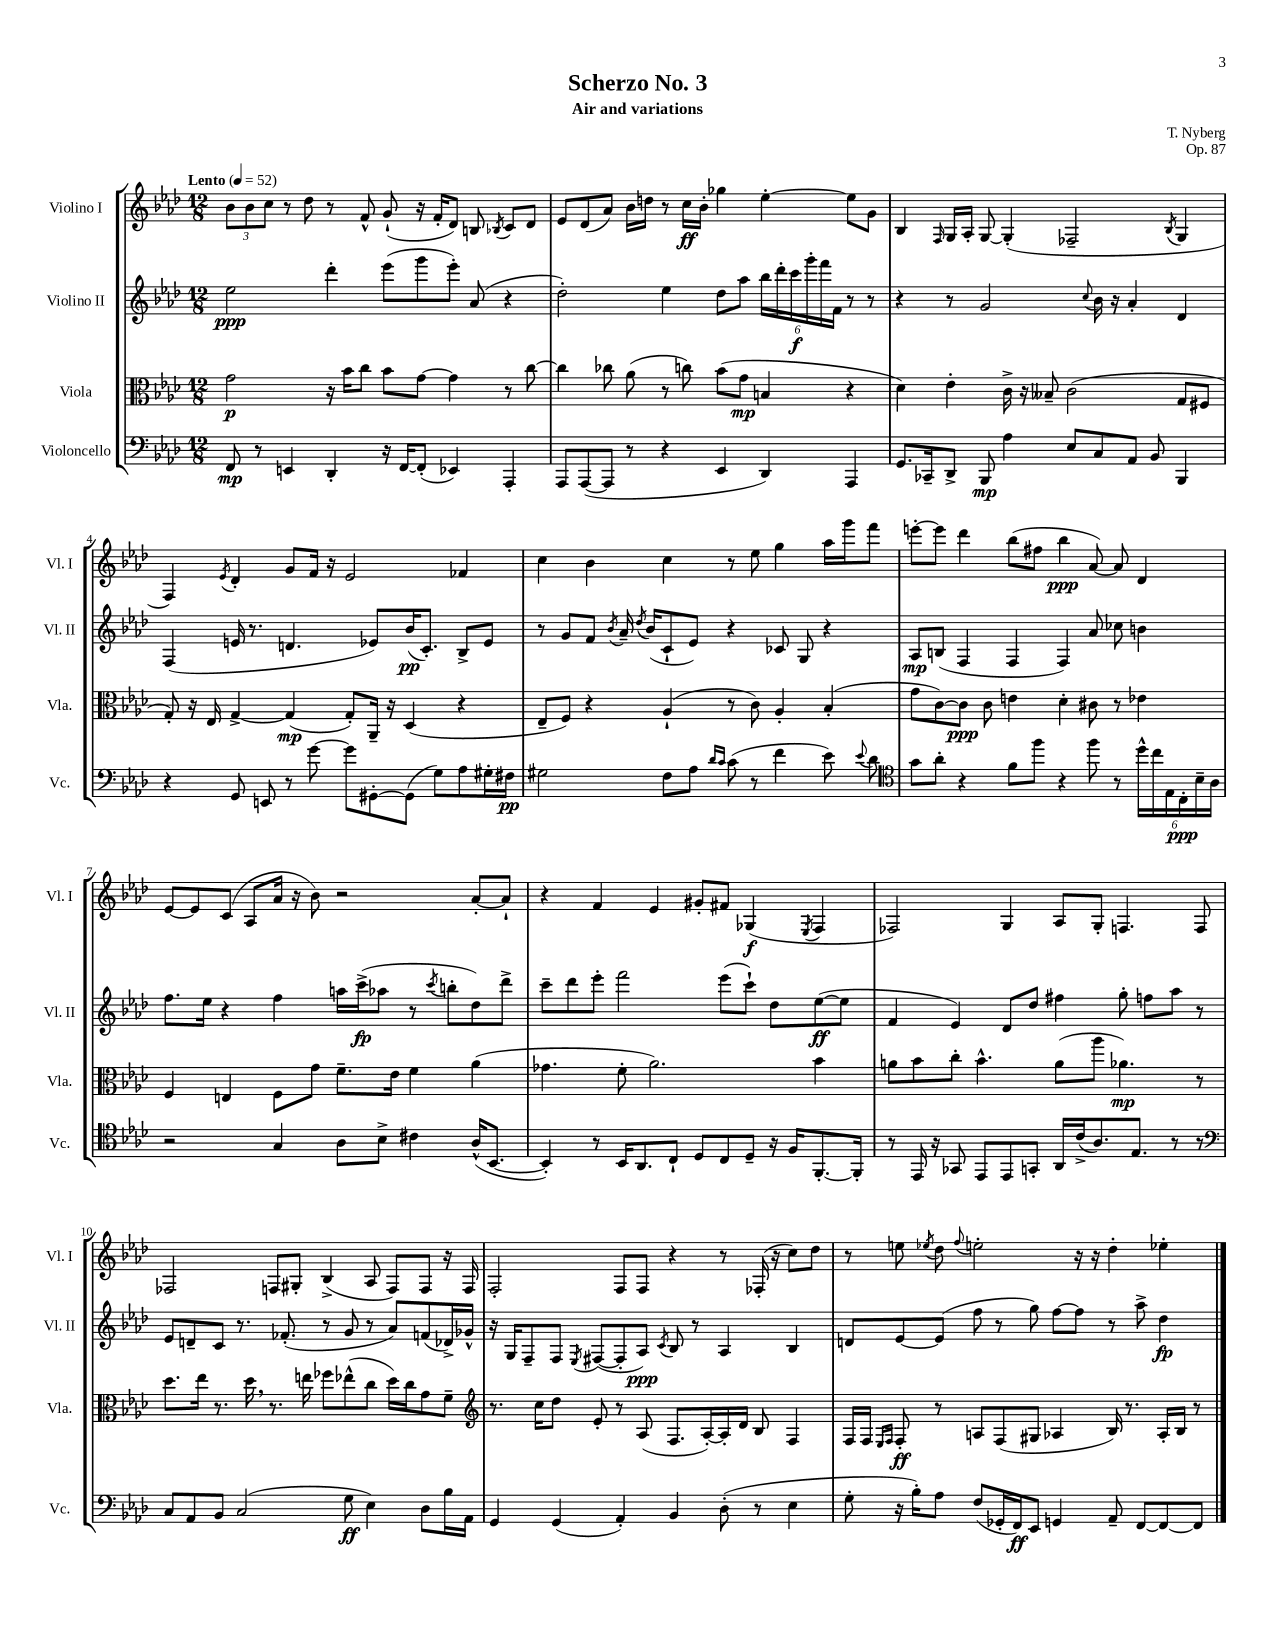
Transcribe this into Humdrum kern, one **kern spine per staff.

**kern	**kern	**kern	**kern
*staff4	*staff3	*staff2	*staff1
*clefF4	*clefC3	*clefG2	*clefG2
*k[b-e-a-d-]	*k[b-e-a-d-]	*k[b-e-a-d-]	*k[b-e-a-d-]
*M12/8	*M12/8	*M12/8	*M12/8
*MM52	*MM52	*MM52	*MM52
8FF	2g	2ee-	12b-
.	.	.	12b-
8r	.	.	.
.	.	.	12cc
4EE	.	.	8r
.	.	.	8dd-
4DD-'	16r	4ddd-'	8r
.	16b-	.	.
.	8cc	.	8f^^
16r	8b-	(8eee-	(8g`
[16FF	.	.	.
(8FF']	[8g	8ggg	16r
.	.	.	16f'
4EE-)	4g]	8eee-')	8d-)
.	.	(8a-	8B
.	.	.	8qB-
4AAA-'	8r	4r	8c
.	[8cc	.	8d-
=	=	=	=
8AAA-	4cc]	2dd-')	8e-
([8AAA-	.	.	(8d-
8AAA-]	8cc-	.	8a-)
8r	(8a-	.	16b-
.	.	.	16dd
4r	8r	4ee-	8r
.	8cc)	.	16cc
.	.	.	16b-'
4EE-	(8b-	8dd-	4gg-
.	8g	8aa-	.
4DD-)	4B	24bb-	[4ee-'
.	.	24ddd-'	.
.	.	24ccc	.
.	.	24ggg'	.
.	.	24fff	.
.	.	24f	.
4AAA-	4r	8r	8ee-]
.	.	8r	8g
=	=	=	=
8.GG	4d-)	4r	4B-
16CC-~	.	.	.
.	.	.	16qqF
8DD-^	4e-'	8r	16G
.	.	.	16A-'
8BBB-	.	2g	[8G
4A-	16c^	.	(4G']
.	16r	.	.
.	8B--~	.	.
8E-	(2c	.	2F-~
.	.	8qqcc	.
8C	.	16b-	.
.	.	16r	.
8AA-	.	4a-'	.
8BB-	.	.	.
.	.	.	8qB-
4BBB-	8G	4d-	4G
.	8F#	.	.
=	=	=	=
4r	8G')	(4F	4F)
.	16r	.	.
.	16E-	.	.
.	.	.	8qe-
8GG	[4G^	16e	4d-'
.	.	8.r	.
8EE	.	.	.
8r	(4G]	4.d	8g
[8g	.	.	16f
.	.	.	16r
8g]	8G')	.	2e-
[8GG#'	16AA-~	8e-)	.
.	16r	.	.
(8GG#]	(4D-	(16b-	.
.	.	8.c')	.
8G)	.	.	.
8A-	4r	8B-^	4f-
16G#'	.	8e-	.
16F#	.	.	.
=	=	=	=
2G#	8E-~	8r	4cc
.	8F)	8g	.
.	4r	8f	4b-
.	.	8qb-	.
.	.	16a-~	.
.	.	8qdd-	.
.	.	(16b-	.
8F	(4A-`	8c`	4cc
8A-	.	8e-)	.
16qqd-	.	.	.
16qqc	.	.	.
(8c	8r	4r	8r
8r	8c)	.	8ee-
4f	4A-'	8c-	4gg
.	.	8G	.
8e-)	(4B-'	4r	16aa-
.	.	.	16ggg
8qqe-	.	.	.
8d-	.	.	8fff
=	=	=	=
*clefC4	*	*	*
8g	8g	8A-	[8eee'
8a-'	[8c)	(8B	8eee]
4r	8c]	4F	4ddd-
.	8c	.	.
8f	4e	4F	(8bb-
8ff	.	.	8ff#
4r	4d-'	4F)	4bb-
8ff	8c#	8a-	[8a-)
8r	8r	8cc-	8a-]
24dd-^^	4e-	4b	4d-
24cc	.	.	.
24E-	.	.	.
24C'	.	.	.
24B-~	.	.	.
24A-	.	.	.
=	=	=	=
2r	4F	8.ff	[8e-
.	.	.	8e-]
.	.	16ee-	.
.	4E	4r	(8c
.	.	.	8A-
4G	8F	4ff	16a-
.	.	.	16r
.	8g	.	8b-)
8A-	8.f~	16aa	2r
.	.	(16ccc^	.
8B-^	.	8aa-	.
.	16e-	.	.
4c#	4f	8r	.
.	.	8qccc	.
.	.	8bb'	.
(16A-^^	(4a-	8dd-)	[8a-'
[8.BB-	.	.	.
.	.	8ddd-^	8a-`]
=	=	=	=
4BB-'])	4.g-	8ccc~	4r
.	.	8ddd-	.
8r	.	8eee-'	4f
16BB-	8f'	2fff	.
8.AA-	.	.	.
.	2.a-)	.	4e-
8C`	.	.	.
8D-	.	.	8g#'
8C	.	(8eee-	8f#
8D-~	.	8ccc`)	(4G-
16r	.	8dd-	.
16F	.	.	.
.	.	.	8qE-
[8.FF'	4b-	([8ee-	4F
.	.	8ee-]	.
16FF']	.	.	.
=	=	=	=
8r	8a	4f	2F-)
16EE-	8b-	.	.
16r	.	.	.
8GG-	8cc'	4e-)	.
8EE-	4.b-^^	.	.
8EE-	.	8d-	4G
8GG'	.	8dd-	.
16AA-	(8a	4ff#	8A-
(16c^	.	.	.
8.A-)	8aa-	.	8G'
.	4.a-)	8gg'	4.F
8.E-	.	.	.
.	.	8ff	.
8r	.	8aa-	.
8r	8r	8r	8F
=	=	=	=
*clefF4	*	*	*
8C	8.dd-	8e-	2F-
8AA-	.	8d~	.
.	16ee-	.	.
8BB-	8.r	8c	.
(2C	.	8.r	.
.	16dd-	.	.
.	8.r	.	8F
.	.	(8.f-'	.
.	.	.	8G#'
.	16ee	.	.
.	8ff-	8r	(4B-^
8G	(8ee-^^	8g	.
4E-)	8cc	8r	8A-
.	16dd-)	8a-)	8F)
.	16cc	.	.
8D-	8g	(8f	8F
16B-	8f~	16d-^)	16r
16AA-	.	16g-^^	16F
=	=	=	=
*	*clefG2	*	*
4GG	8.r	16r	2F'
.	.	16G	.
.	.	8F~	.
.	16cc	.	.
(4GG	8dd-	8F	.
.	.	8qE-	.
.	8e-'	([8F#	.
4AA-')	8r	8F#']	8F
.	(8A-	8A-)	8F
.	.	8qc	.
4BB-	8.F	8B-	4r
.	.	8r	.
.	[16A-')	.	.
(8D-'	16A-']	4A-	8r
.	16d-	.	.
8r	8B-	.	(16F-'
.	.	.	16r
4E-	4F	4B-	8cc)
.	.	.	8dd-
=	=	=	=
8G'	16F	8d	8r
.	16F	.	.
.	16qqE-	.	.
.	16qqF	.	.
16r	8F'	[8e-	8ee
16B-')	.	.	.
.	.	.	8qee-
8A-	8r	(8e-]	8dd-
.	.	.	8qqff
(8F	8A	8ff	2ee'
16GG-'	(8F	8r	.
16FF)	.	.	.
8EE-	8G#	8gg)	.
4GG	4A-	[8ff	.
.	.	8ff]	16r
.	.	.	16r
8AA-~	16B-)	8r	4dd-'
.	8.r	.	.
[8FF	.	8aa-^	.
8FF_	16A-'	4dd-	4ee-'
.	16B-	.	.
8FF]	8r	.	.
==	==	==	==
*-	*-	*-	*-
